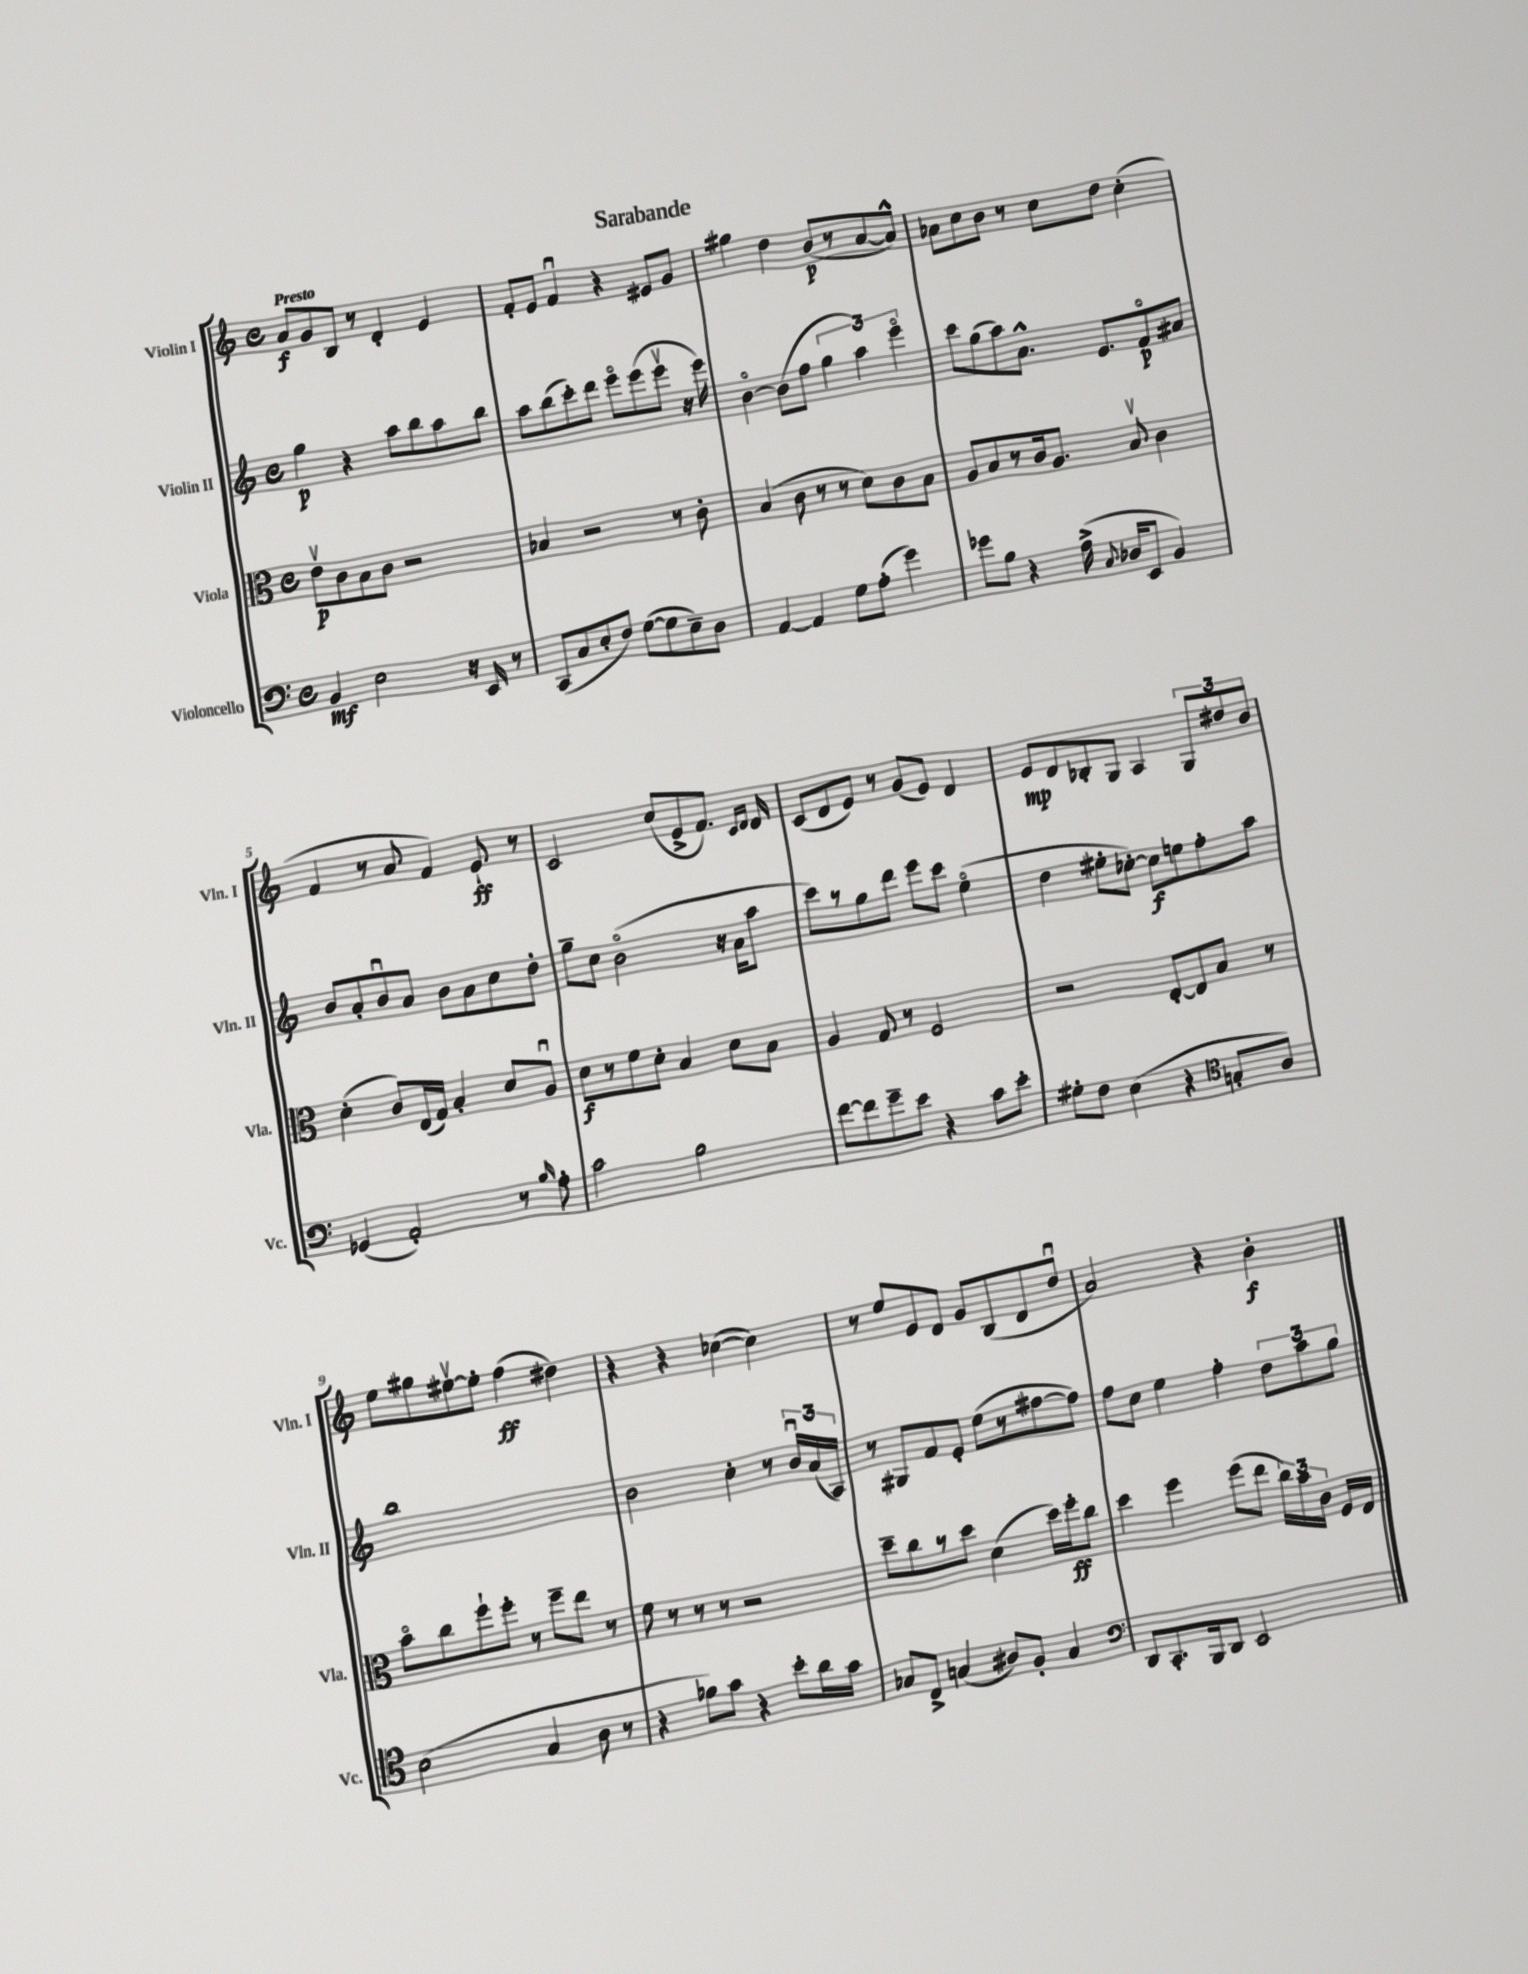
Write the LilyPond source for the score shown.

\header { title = "Sarabande" }
<<
\new StaffGroup <<
\new Staff = "s0" \with { instrumentName = "Violin I" shortInstrumentName = "Vln. I" } {
    \clef treble \key c \major \defaultTimeSignature \time 4/4 \tempo "Presto"
    \autoBeamOff a'8[\f g'8 b8] r8 d'4-. e'4 |
    f'8[-. e'8] f'4\downbow r4 eis'8[ g'8] |
    gis''4 d''4 b'8[\p( r8 a'8~ a'8]-^) |
    aes'8[ c''8 b'8] r8 c''8[ d''8] c''4-.( |
    f'4 r8 a'8 f'4) e'8-!\ff r8 |
    c'2 c''8[( e'8-> f'8.]) \grace { c'16[ d'16] } d'16 |
    c'8[( d'8 e'8]) r8 g'8[( e'8]) d'4 |
    e'8[\mp d'8 bes8-. g8] a4 \tuplet 3/2 { g8[ dis''8 b'8] } |
    e''8[ gis''8 eis''8~\upbow eis''8]-. f''4\ff( dis''4) |
    r4 r4 ces''4~( ces''4) |
    r8 e''8[ e'8 d'8] g'8[ b8( d'8 d''8]\downbow |
    a'2) r4 b'4-.\f \bar "|." |
}
\new Staff = "s1" \with { instrumentName = "Violin II" shortInstrumentName = "Vln. II" } {
    \clef treble \key c \major \defaultTimeSignature \time 4/4
    \autoBeamOff g''4\p r4 a''8[ b''8 a''8 b''8] |
    a''8[ b''8( c'''8-.) d'''8] e'''8[\flageolet e'''8( e'''8]\upbow r16 e'''16) |
    b'4~\flageolet b'8[( f''8] \tuplet 3/2 { g''4 a''4) e'''4\flageolet } |
    c'''8[ g''8( a''8) a'8.]-^ e'8.[ f'8\flageolet\p ais'8] |
    b'8[ a'8-. b'8\downbow a'8] b'8[ a'8 c''8 d''8]-. |
    g''8[-- c''8] b'2\flageolet( r16 a'16[ a''8] |
    c'''8[) r8 g''8 d'''8] e'''8[ c'''8] e''4\flageolet( |
    d''4 eis''8[-. ces''8]~-.) ces''8[\f e''8 f''8-. a''8] |
    b''1 |
    b'2 c''4-. r8 \tuplet 3/2 { b'16[\downbow a'16( a16]) } |
    r8 gis8[ f'8 e'8]-. e''8[( r8 fis''8~ fis''8]) |
    f''8[ c''8] e''4 f''4-. \tuplet 3/2 { d''8[ a''8 g''8] } \bar "|." |
}
\new Staff = "s2" \with { instrumentName = "Viola" shortInstrumentName = "Vla." } {
    \clef alto \key c \major \defaultTimeSignature \time 4/4
    \autoBeamOff e'8[\upbow\p c'8 b8 c'8] r2 |
    bes4 r2 r8 c'8-. |
    b4( c'8 r8 r8 d'8[) c'8 b8] |
    a8[ b8 r8 c'16 a8.] b8\upbow c'4 |
    d'4-.( c'8[) e16( g16]) b4-. d'8[ a8]\downbow |
    d'8[\f r8 f'8 d'8]-. b4 d'8[ b8] |
    a4 g8 r8 f2 |
    r2 e8[~-. e8 b8] r8 |
    b'8[\flageolet c''8 f''8-! f''8]-. r8 f''8[-- e''8] r8 |
    f'8 r8 r8 r8 r2 |
    d''8[-- c''8 r8 d''8] d'4( d''16[) f''16-.\ff c''8] |
    d''4 f''4 f''8[( e''8] \tuplet 3/2 { c''16[) b'16 c'16] } f16[ e16] \bar "|." |
}
\new Staff = "s3" \with { instrumentName = "Violoncello" shortInstrumentName = "Vc." } {
    \clef bass \key c \major \defaultTimeSignature \time 4/4
    \autoBeamOff b,4\mf e2 r16 e,16 r8 |
    c,8[( c8 e8-. f8]) g8[~( g8 e8--) d8] |
    a,4~ a,4 g8[ a8]-.( g'4) |
    ges'8[ b8] r4 a16->( \appoggiatura { c8 } des16[ e,8] b,4) |
    ges,4( a,2-.) r8 \grace { b16 } a8-. |
    c'2 b2 |
    f'8[~ f'8 g'8-- e'8] r4 c'8[ e'8]-. |
    gis8[-. f8] e4( r4 \clef tenor g8[-. a8]) |
    b2( g4 a8 r8 |
    r4 fes'8[) g'8] r4 b'8[-. a'16 g'16] |
    ges8[ c8]-> g4( ais8[) f8]-. g4 |
    \clef bass d,8[ c,8.-. b,,16 d,8] e,2 \bar "|." |
}
>>
>>
